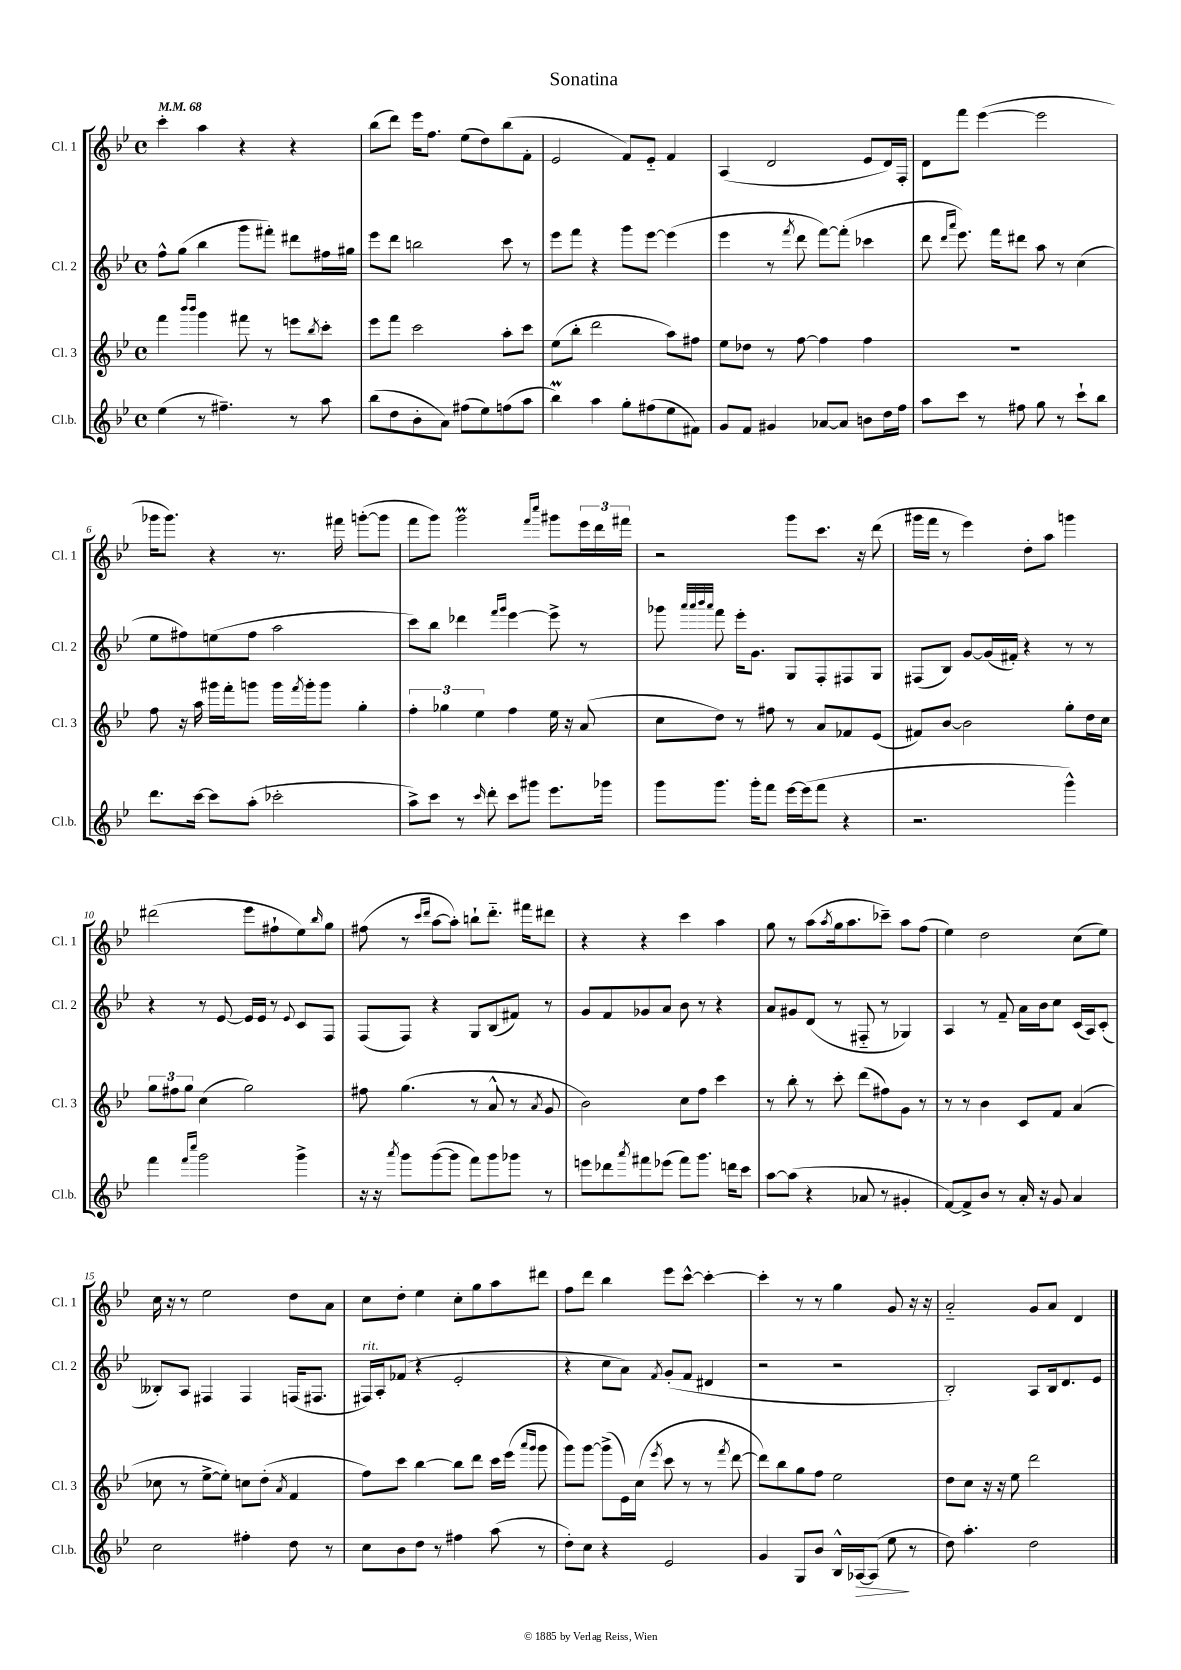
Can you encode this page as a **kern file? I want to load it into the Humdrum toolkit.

**kern	**kern	**kern	**kern
*staff4	*staff3	*staff2	*staff1
*clefG2	*clefG2	*clefG2	*clefG2
*k[b-e-]	*k[b-e-]	*k[b-e-]	*k[b-e-]
*M4/4	*M4/4	*M4/4	*M4/4
*met(c)	*met(c)	*met(c)	*met(c)
*MM68	*MM68	*MM68	*MM68
(4ee-\	4fff\	8ff^^\L	4ccc'\
.	.	(8gg\J	.
.	16qqbbb-/LL	.	.
.	16qqbbb-/JJ	.	.
8r	4ggg\	4bb-\	4aa\
4.ff#~\)	.	.	.
.	8fff#\	8ggg\L	4r
.	8r	8fff#'\J)	.
8r	8eee\L	8ddd#\L	4r
.	8qbb-/	.	.
8aa\	8ccc'\J	16ff#\L	.
.	.	16gg#\JJ	.
=	=	=	=
(8bb-\L	8eee-\L	8eee-\L	(8bb-\L
8dd\	8fff\J	8ddd\J	8ddd\J)
8b-'\	2ccc\	2bb\	16eee-\LK
.	.	.	8.ff\J
8a\J)	.	.	.
(8ff#\L	.	.	(8ee-\L
8ee-\)	.	.	8dd\)
(8ff\	8aa'\L	8ccc\	(8bb-\
8aa\J	8ccc\J	8r	8f'\J
=	=	=	=
4bb-\)	(8ee-\L	8eee-\L	2e-/
.	8bb-'\J	8fff\J	.
4aa\	2ddd\	4r	.
8gg'\L	.	8ggg\L	8f/L)
(8ff#\	.	[8eee-\J	8e-'~/J
8ee-\	8aa\L)	(4eee-\]	4f/
8f#\J)	8ff#\J	.	.
=	=	=	=
8g/L	8ee-\L	4eee-\	(4A/
8f/J	8dd-\J	.	.
4g#/	8r	8r	2d/
.	.	8qfff/	.
.	[8ff\	8ddd\	.
[8a-/L	4ff\]	[8fff\L)	.
8a-/]J	.	(8fff'\]J	.
8b\L	4ff\	4ccc-\	8e-/L
16dd\L	.	.	16d/L)
16ff\JJ	.	.	16F'/JJ
=	=	=	=
8aa\L	1r	8ddd\	8d\L
.	.	16qqddd/LL	.
.	.	16qqaaa/JJ	.
8ccc\J	.	8.eee-\)	8fff\J
8r	.	.	([4eee-\
.	.	16fff\LK	.
8ff#\	.	8ddd#\J	.
8gg\	.	8aa\	2eee-\]
8r	.	8r	.
8ccc`\L	.	(4cc\	.
8bb-\J	.	.	.
=	=	=	=
8.ddd\L	8ff\	8ee-\L	16ggg-\LK
.	.	.	8.ggg-\J)
.	16r	8ff#\)	.
[16ccc\Jk	16aa\	.	.
8ccc\]L	16ggg#\LL	(8ee\	4r
.	16fff'\J	.	.
(8aa'\J	8ggg\J	8ff#\J	.
2ccc-'\	16ggg\LL	2aa\	8.r
.	8qfff/	.	.
.	16ggg'\J	.	.
.	8ggg\J	.	.
.	.	.	16fff#\
.	4gg'\	.	([8ggg'\L
.	.	.	8ggg\]J
=	=	=	=
8aa^\L)	6ff'\	8ccc\L)	8fff\L
8ccc\J	.	8bb-\J	8ggg\J)
.	6gg-\	.	.
8r	.	4ddd-\	2ggg\
.	6ee-\	.	.
16qqccc/	.	.	.
8ddd'\	.	.	.
.	.	16qqfff/LL	.
.	.	16qqggg/JJ	.
8ccc\L	4ff\	[4eee-\	.
8ggg#\J	.	.	.
.	.	.	16qqfff/LL
.	.	.	16qqcccc/JJ
8.eee-\L	16ee-\	8eee-^\]	8ggg#\L
.	16r	.	.
.	(8a/	8r	24eee-\L
.	.	.	24ddd\
16ggg-\Jk	.	.	.
.	.	.	24fff#\JJ
=	=	=	=
8ggg\L	8cc\L	8ggg-\	2r
.	.	32qqaaa/LLL	.
.	.	32qqaaa/	.
.	.	32qqbbb-/	.
.	.	32qqaaa/JJJ	.
8.ggg\J	8dd\J)	8fff\	.
.	8r	16eee-'\LK	.
16ggg'\LK	.	8.g\J	.
8fff\J	8ff#\	.	.
[16eee-\LL	8r	8G/L	8ggg\L
(16eee-\]J	.	.	.
8fff\J	8a/L	8F'/	8.ccc\J
4r	8f-/	8F#/	.
.	.	.	16r
.	(8e-/J	8G/J	(8ddd\
=	=	=	=
2.r	8f#/L)	(8F#/L	16ggg#\LL
.	.	.	16fff\JJ
.	[8b-/J	8B-/J)	8r
.	2b-\]	[8g/L	4eee-\)
.	.	(16g/]L	.
.	.	16f#'/JJ)	.
.	.	4r	8dd'\L
.	.	.	8aa\J
4ggg^^\)	8gg'\L	8r	4ggg\
.	16dd\L	8r	.
.	16cc\JJ	.	.
=	=	=	=
4fff\	12gg\L	4r	(2ddd#\
.	12ff#\	.	.
.	12gg\J	.	.
16qqfff/LL	.	.	.
16qqcccc/JJ	.	.	.
2ggg\	(4cc\	8r	.
.	.	[8e-/	.
.	2gg\)	16e-/]LL	8eee-\L
.	.	16e-/JJ	.
.	.	8r	8ff#`\
.	.	8qqe-/	.
4ggg^\	.	8c/L	8ee-\)
.	.	.	16qqbb-/
.	.	8F/J	8gg\J
=	=	=	=
16r	8ff#\	(8F/L	(8ff#\
16r	.	.	.
8qaaa/	.	.	.
8ggg\L	(4.gg\	8F/J)	8r
.	.	.	16qqccc/LL
.	.	.	16qqddd/JJ
([8ggg\	.	4r	[8aa\L
8ggg\]J	.	.	8aa'\]J)
8fff\L)	8r	8G/L	8bb`\L
8ggg\	8a^^/	(8B-/	8.ddd'~\J
8ggg-\J	8r	8f#/J)	.
.	.	.	16fff#\LK
.	8qa/	.	.
8r	8g/	8r	8ddd#\J
=	=	=	=
8eee\L	2b-\)	8g/L	4r
8ddd-\	.	8f/	.
8qaaa/	.	.	.
8fff#\	.	8g-/	4r
(8eee-\J	.	8a/J	.
8fff#\L)	8cc\L	8b-\	4ccc\
8.ggg\J	8ff\J	8r	.
.	4ccc\	4r	4aa\
16ddd\LK	.	.	.
8ccc\J	.	.	.
=	=	=	=
[8aa\L	8r	8a/L	8gg\
(8aa\]J	8bb-'\	8g#/	8r
4r	8r	(8d/J	(8aa\L
.	.	.	8qaa/
.	8ccc'\	8r	16gg\k
.	.	.	8.aa\
8a-/	(8ddd\L	8F#'~/	.
8r	8ff#\)	8r	8ccc-~\J)
4g#'/	8g\J	4G-/)	8aa\L
.	8r	.	(8ff\J
=	=	=	=
[8f/L)	8r	4A/	4ee-\)
8f^/]	8r	.	.
8b-/J	4b-\	8r	2dd\
8r	.	8f~/	.
16a'/	8c/L	16a\LL	.
16r	.	16b-\J	.
8g/	8f/J	8cc\J	.
4a/	(4a/	(16c/LL	(8cc\L
.	.	16A/J)	.
.	.	(8c'/J	8ee-\J)
=	=	=	=
2cc\	8cc-\	8B--'/L)	16cc\
.	.	.	16r
.	8r	8A/J	8r
.	[8ee-^\L	4F#/	2ee-\
.	8ee-'\]J)	.	.
4ff#'\	8cc\L	4F#/	.
.	(8dd'\J	.	.
.	8qa/	.	.
8dd\	4f/	(16F/LK	8dd\L
.	.	8.F#/J	.
8r	.	.	8a\J
=	=	=	=
8cc\L	8ff\L)	16F#/LL)	8cc\L
.	.	16A'/J	.
8b-\	8ccc\J	(8f-/J	8dd'\J
8dd\J	[4bb-\	4r	4ee-\
8r	.	.	.
4ff#\	8bb-\]L	2e-'/	8cc'\L
.	8ddd\J	.	8gg\
(8aa\	16ccc\LL	.	8aa\
.	(16eee-\JJ	.	.
.	16qqaaa/LL	.	.
.	16qqggg/JJ	.	.
8r	8ggg\	.	8ddd#\J
=	=	=	=
8dd'\L)	8ggg\L)	4r	8ff\L
8cc\J	[8ggg\J	.	8ddd\J
4r	(8ggg^\]L	8cc\L	4bb-\
.	16e-\L)	8a\J)	.
.	(16cc\JJ	.	.
.	8qeee-/	8qf/	.
2e-/	8ccc\	(8g'/L	8eee-\L
.	8r	8f/J	[8ccc^^\J
.	8r	4d#/	4ccc'\_
.	8qfff/	.	.
.	[8ddd\	.	.
=	=	=	=
4g/	8ddd\]L)	2r	4ccc'\]
.	8bb-\	.	.
8G/L	8gg\	.	8r
8b-/J	8ff\J	.	8r
16B-^^/LL	2ee-\	2r	4gg\
[16A-/J	.	.	.
(8A-/]J	.	.	.
8ee-\	.	.	8g/
8r	.	.	16r
.	.	.	16r
=	=	=	=
8dd\)	8dd\L	2B-'/)	2a'~/
4.aa'\	8cc\J	.	.
.	16r	.	.
.	16r	.	.
.	8ee-\	.	.
2dd\	2ddd\	8A/L	8g/L
.	.	16B-/k	8a/J
.	.	8.d/	.
.	.	.	4d/
.	.	8e-/J	.
==	==	==	==
*-	*-	*-	*-
